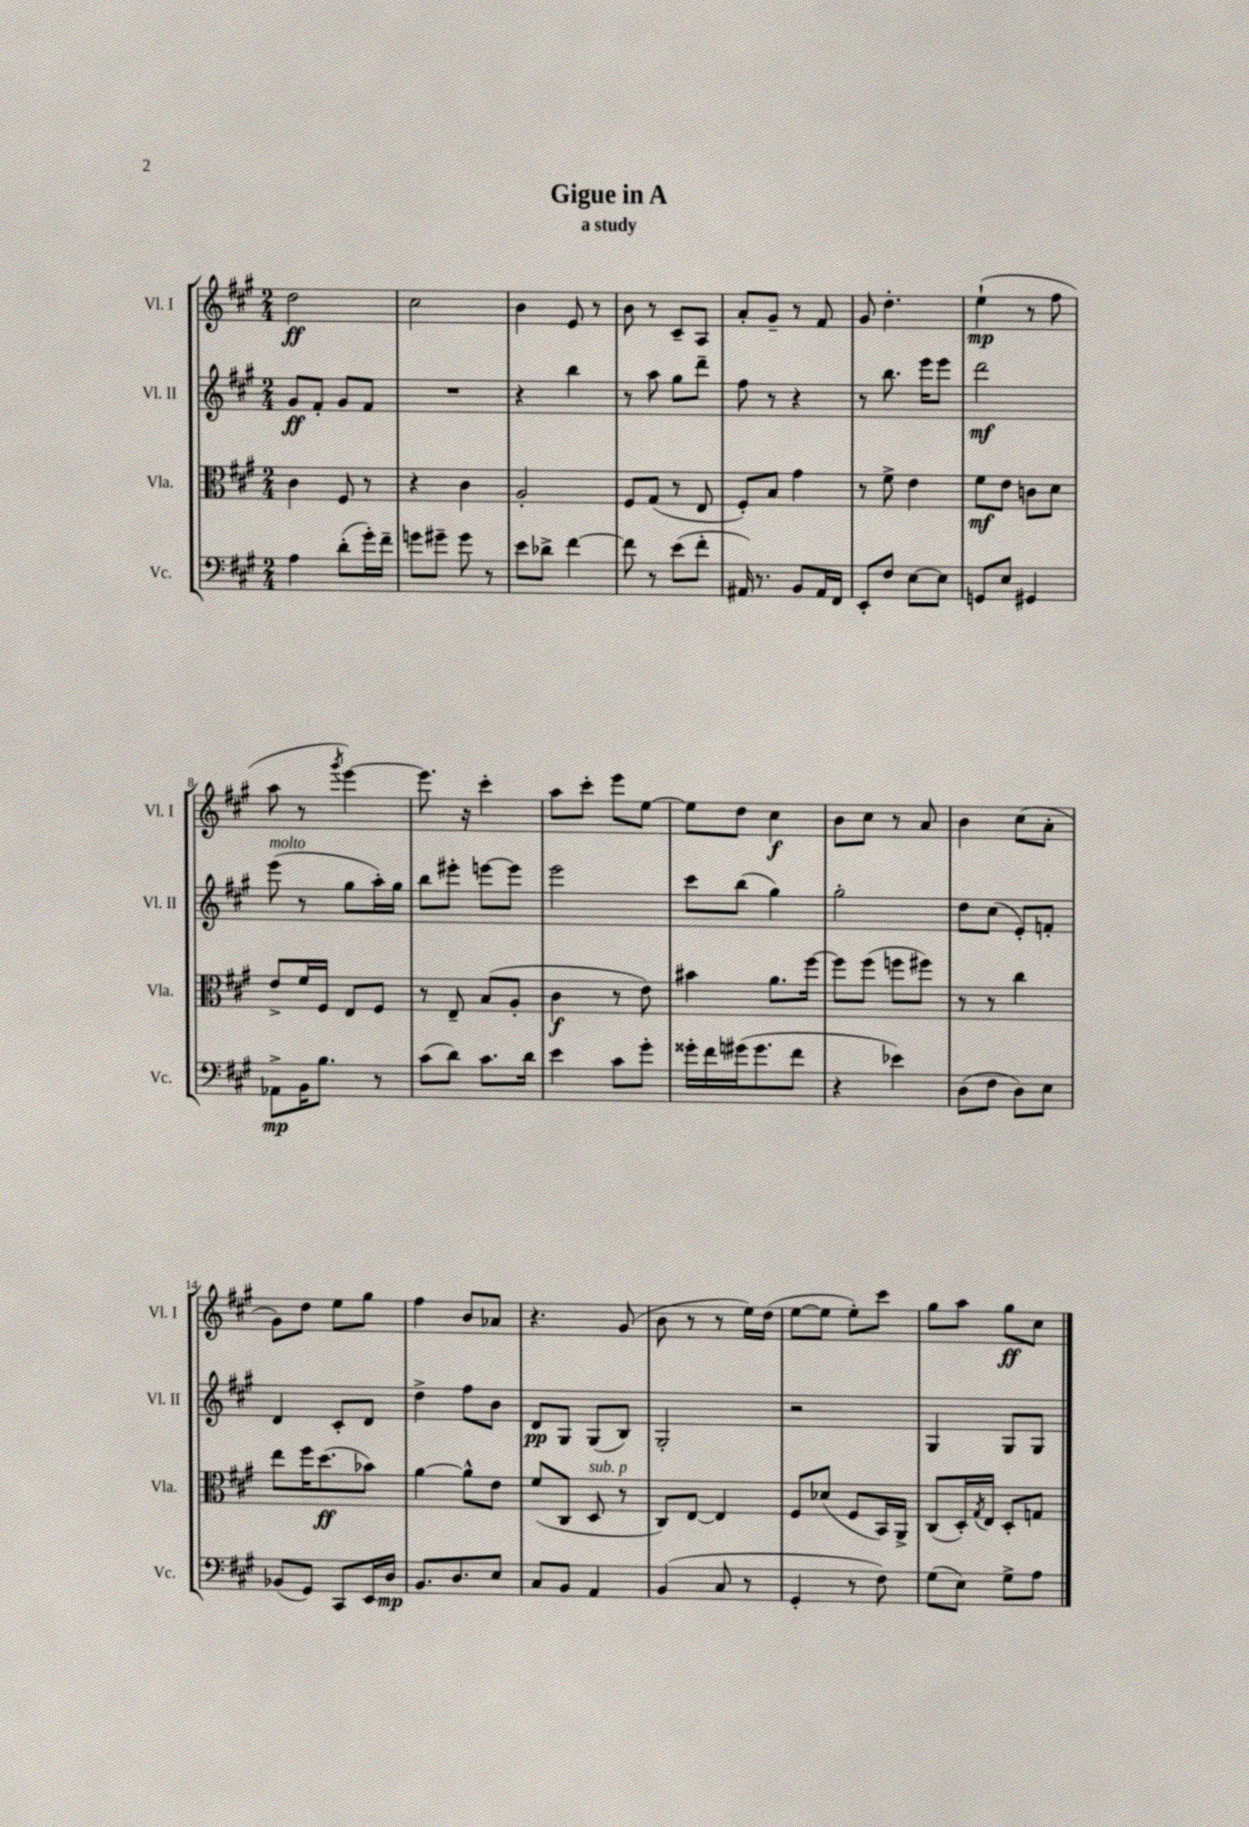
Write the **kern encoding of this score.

**kern	**kern	**kern	**kern
*staff4	*staff3	*staff2	*staff1
*clefF4	*clefC3	*clefG2	*clefG2
*k[f#c#g#]	*k[f#c#g#]	*k[f#c#g#]	*k[f#c#g#]
*M2/4	*M2/4	*M2/4	*M2/4
4A\	4c#\	8g#/L	2dd\
.	.	8f#'/J	.
(8d'\L	8F#/	8g#/L	.
16g#'\L)	8r	8f#/J	.
16f#~\JJ	.	.	.
=	=	=	=
8g\L	4r	2r	2cc#\
8g#~\J	.	.	.
8g#\	4c#\	.	.
8r	.	.	.
=	=	=	=
8e\L	2A'/	4r	4b\
8d-^\J	.	.	.
[4f#\	.	4bb\	8e/
.	.	.	8r
=	=	=	=
8f#\]	8F#/L	8r	8b\
8r	(8G#/J	8aa\	8r
(8e\L	8r	8gg#\L	8c#~/L
8f#'\J	8E/	8ddd~\J	8A/J
=	=	=	=
16AA#/)	8F#'/L)	8ff#\	8a'/L
8.r	.	.	.
.	8B/J	8r	8g#~/J
8BB/L	4g#\	4r	8r
16AA#/L	.	.	8f#/
16FF#/JJ	.	.	.
=	=	=	=
8EE'/L	8r	8r	8g#/
8F#/J	8f#^\	8.bb\	4.dd'\
[8E\L	4e\	.	.
.	.	16eee\LK	.
8E\]J	.	8eee\J	.
=	=	=	=
8GG/L	8f#\L	2ddd\	(4ee`\
8E/J	8e\J	.	.
4GG#/	8c\L	.	8r
.	8d\J	.	8ff#\
=	=	=	=
8AA-^\L	8e^/L	(8eee\	8aa\
16BB\K	16f#/L	8r	8r
8.B\J	16F#/JJ	.	.
.	.	.	8qggg#/
.	8E/L	8gg#\L	[4eee\)
8r	8F#/J	16aa'\L)	.
.	.	16gg#\JJ	.
=	=	=	=
(8c#\L	8r	8bb\L	8.eee\]
8d\J)	8E~/	8eee#'\J	.
.	.	.	16r
8.c#\L	(8B/L	[8eee\L	4ccc#'\
.	8A'/J	8eee\]J	.
16d\Jk	.	.	.
=	=	=	=
4e\	4c#\	2eee\	8aa\L
.	.	.	8ccc#'\J
8c#\L	8r	.	8eee\L
8g#'\J	8e\)	.	[8ee\J
=	=	=	=
16g##'\LL	4b#\	8ccc#\L	8ee\]L
16f#\	.	.	.
(16g#\J	.	(8bb\J	8dd\J
8.g#\	.	.	.
.	8.a\L	4gg#\)	4cc#\
8f#\J	.	.	.
.	[16ff#\Jk	.	.
=	=	=	=
4r	8ff#\]L	2gg#'\	8b\L
.	(8ff#\J	.	8cc#\J
4e-\)	8ff\L	.	8r
.	8ff#\J)	.	8a/
=	=	=	=
(8D\L	8r	8dd\L	4b\
8F#\J	8r	(8cc#\J	.
8D\L)	4cc#\	8e'/L)	(8cc#\L
8E\J	.	8f'/J	8a'\J
=	=	=	=
(8BB-/L	8ee\L	4d/	8g#\L)
8GG#/J)	16ff#\K	.	8dd\J
.	(8.dd\	.	.
8CC#/L	.	8c#'/L	8ee\L
16EE/L	8b-\J)	8d/J	8gg#\J
16D/JJ	.	.	.
=	=	=	=
8.BB/L	[4a\	4dd^\	4ff#\
8.D/	.	.	.
.	8a^^\]L	8ff#\L	8b/L
8E/J	8e\J	8b\J	8a-/J
=	=	=	=
8C#/L	(8f#/L	8d/L	4.r
8BB/J	8C#/J	8G#/J	.
4AA/	8D/	(8G#/L	.
.	8r	8B/J)	(8g#/
=	=	=	=
(4BB/	8C#/L)	2G#'/	8b\
.	[8E/J	.	8r
8C#/	4E/]	.	8r
8r	.	.	16ee\LL)
.	.	.	(16dd\JJ
=	=	=	=
4GG#'/	8F#/L	2r	[8ee\L
.	(8d-/J	.	8ee\]J
8r	8F#/L	.	8ee'\L)
8F#\)	16BB/L)	.	8ccc#\J
.	16AA^/JJ	.	.
=	=	=	=
(8G#\L	(8C#/L	4G#/	8gg#\L
8E\J)	16D'/L)	.	8aa\J
.	8qG#/	.	.
.	16E/JJ	.	.
8G#^\L	8D'/L	8G#/L	8gg#\L
8A\J	8G/J	8G#/J	8cc#\J
==	==	==	==
*-	*-	*-	*-
